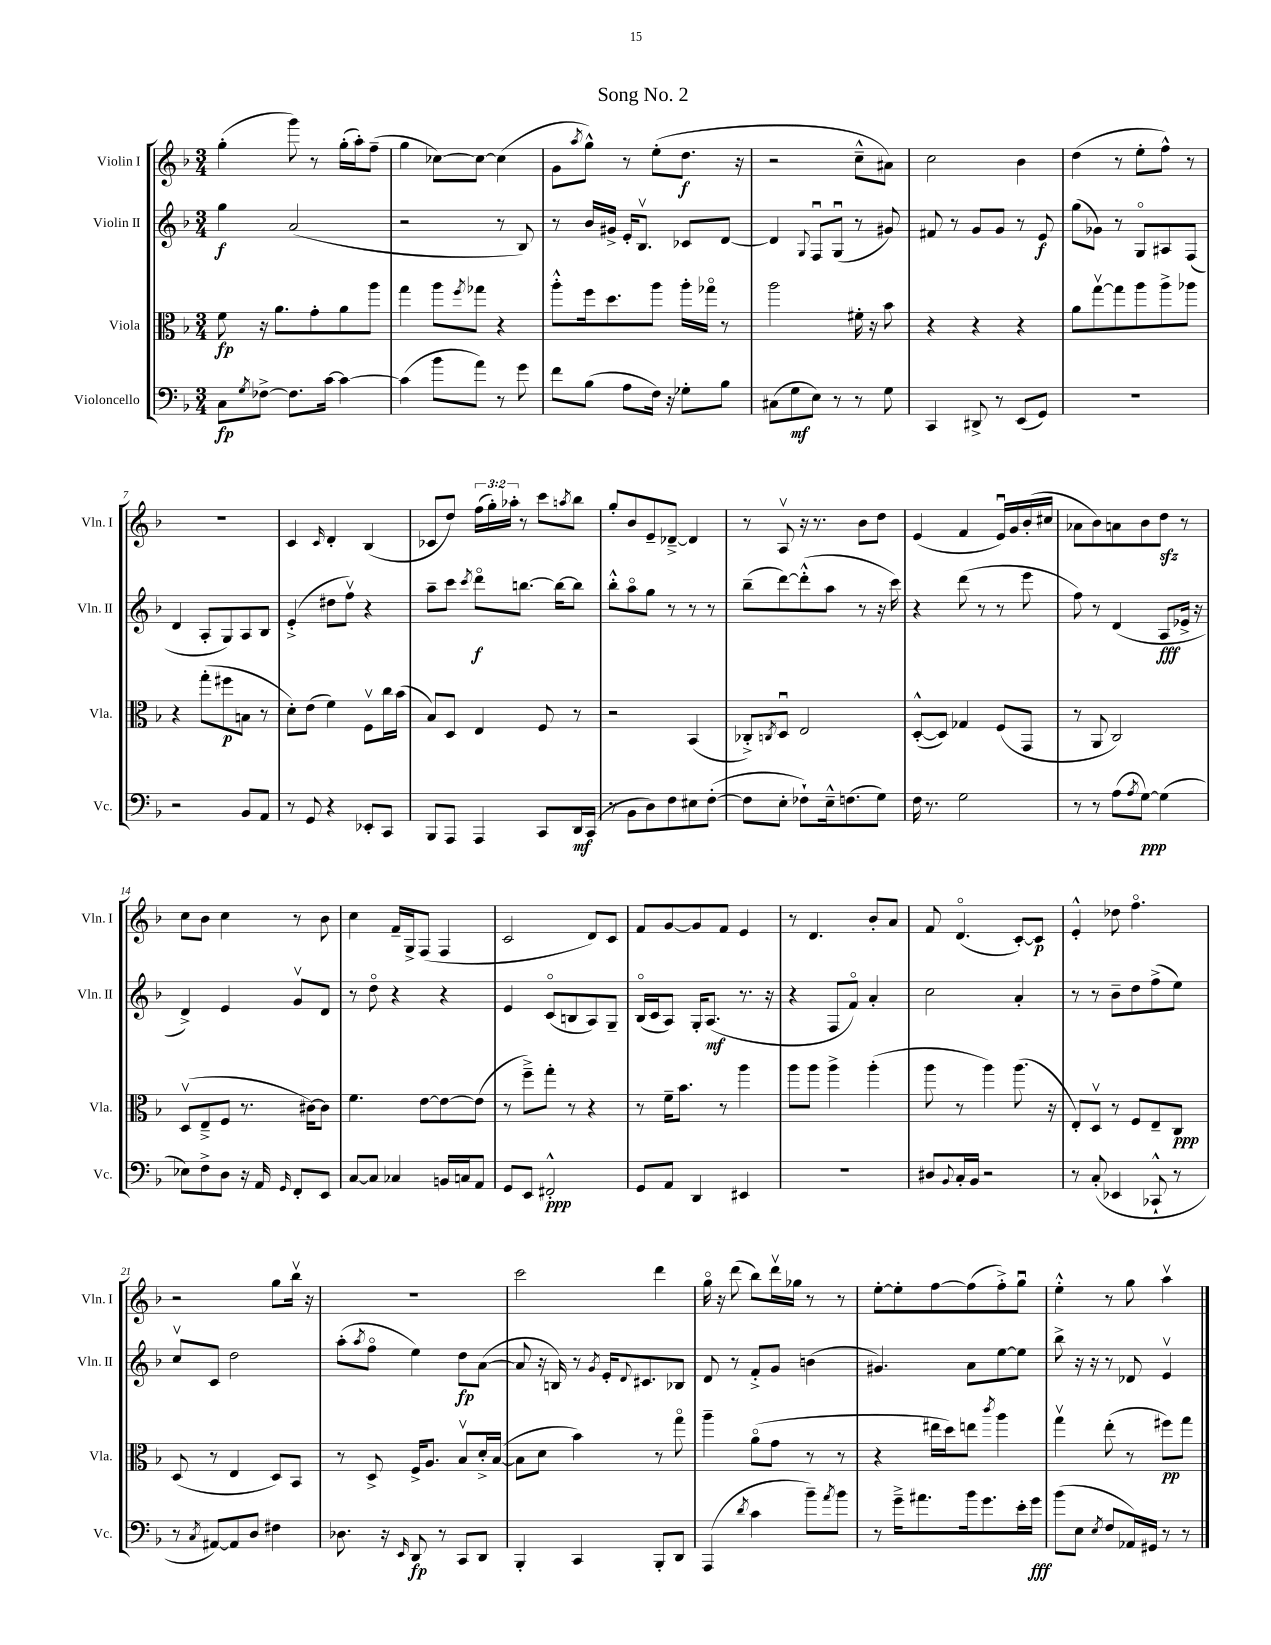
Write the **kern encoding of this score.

**kern	**kern	**kern	**kern
*staff4	*staff3	*staff2	*staff1
*clefF4	*clefC3	*clefG2	*clefG2
*k[b-]	*k[b-]	*k[b-]	*k[b-]
*M3/4	*M3/4	*M3/4	*M3/4
8C	8f	4gg	(4gg'
8qG	.	.	.
[8F-^	16r	.	.
.	8.a	.	.
8.F-]	.	(2a	8ggg)
.	8g'	.	8r
[16c	.	.	.
4c_	8a	.	(16gg'
.	.	.	16aa')
.	8aa	.	(8ff~
=	=	=	=
(4c]	4gg	2r	4gg
8b-	8aa	.	[8cc-)
.	8qff	.	.
8a)	8gg-	.	8cc-_
8r	4r	8r	(4cc-]
8g	.	8B-)	.
=	=	=	=
8f	8aa'^^	8r	8g
.	.	.	8qaa
(8B-	16ff	16b-	8gg^^)
.	8.dd	16g#^	.
8A	.	16e'	8r
.	.	8.B-v	.
16F)	8aa	.	(8ee'
16r	.	.	.
8G-'	16aa'	8c-	8.dd
.	16gg-o	.	.
8B-	8r	[8d	.
.	.	.	16r
=	=	=	=
(8C#	2aa	4d]	2r
8G	.	.	.
.	.	8qqG	.
8E)	.	8Fu	.
8r	.	(8Gu	.
8r	16f#'	8r	8cc~^^
.	16r	.	.
8G	8b-	8g#)	8a#)
=	=	=	=
4CC	4r	8f#	2cc
.	.	8r	.
8DD#^	4r	8g	.
8r	.	8g	.
(8EE	4r	8r	4b-
8GG)	.	8e	.
=	=	=	=
2.r	8a	(8gg	(4dd
.	[8ggv	8g-)	.
.	8gg]	8r	8r
.	8aa	8Go	8ee'
.	8aa^	8A#	8ff^^)
.	8aa-	(8F	8r
=	=	=	=
2r	4r	4d	2.r
.	(8gg'	8A'	.
.	8ff#	8G)	.
8BB-	8B	8A	.
8AA	8r	8B-	.
=	=	=	=
8r	8d')	(4e'^	4c
8GG	(8e	.	.
.	.	.	16qqc
4r	4f)	8dd#	4d'
.	.	8ffv)	.
8EE-'	8Fv	4r	(4B-
8CC	16cc	.	.
.	(16b-	.	.
=	=	=	=
8BBB-	8B-)	8aa~	8c-
8AAA	8D	8ccc	8dd)
.	.	8qccc	.
4AAA	4E	8dddo	(24ff
.	.	.	24gg')
.	.	.	24aa-'
.	.	[8.bb	8r
8CC	8F	.	8ccc
.	.	16bb_	.
.	.	.	8qaa
16DD	8r	8bb]	8bb-
(16CC	.	.	.
=	=	=	=
8r	2r	8bb-'^^	8gg'
8BB-	.	8aao	8b-
8D)	.	8gg	8e~
8F	.	8r	[8d-~^
8E#	(4BB-	8r	4d-]
([8F'	.	8r	.
=	=	=	=
8F]	8C-'^)	(8bb-~	8r
.	8qC	.	.
8E'	8Du	[8ddd)	8Av
8F-`)	2E	(8ddd'^^]	16r
.	.	.	8.r
16E~^^	.	8aa	.
(8.F	.	.	.
.	.	8r	8b-
8G)	.	16r	8dd
.	.	16ccc)	.
=	=	=	=
16F	([8D'^^	4r	(4e
8.r	.	.	.
.	8D])	.	.
2G	4G-	(8ddd	4f
.	.	8r	.
.	(8F	8r	16eu)
.	.	.	16g
.	8GG	8eee	(16b-'
.	.	.	16cc#
=	=	=	=
8r	8r	8ff)	8a-
8r	8AA	8r	8b-)
(8A	2C)	(4d	8a
8qA	.	.	.
[8G)	.	.	8b-
(4G]	.	8A	8dd
.	.	16e-^	8r
.	.	16r	.
=	=	=	=
8E-)	(8Dv	4d^)	8cc
8F^	8E~^	.	8b-
8D	8F	4e	4cc
16r	8.r	.	.
16AA	.	.	.
16qqGG	.	.	.
8FF'	.	8gv	8r
.	[16c#)	.	.
8EE	8c#]	8d	8b-
=	=	=	=
[8C	4.f	8r	4cc
8C]	.	8ddo	.
4C-	.	4r	16f~
.	.	.	16G^
.	[8e	.	(8F
16BB	8e_	4r	4F
16C	.	.	.
8AA	(8e]	.	.
=	=	=	=
8GG	8r	4e	2c
8EE	8ff~^)	.	.
2FF#'^^	8gg'	(8co	.
.	8r	8B	.
.	4r	8A)	8d)
.	.	8G~	8c
=	=	=	=
8GG	8r	(16B-o	8f
.	.	16c	.
8AA	16f~	8A)	[8g
.	8.b-	.	.
4DD	.	16G'	8g]
.	.	(8.A	.
.	8r	.	8f
4EE#	4aa	8.r	4e
.	.	16r	.
=	=	=	=
2.r	8aa	4r	8r
.	8aa	.	4.d
.	4aa^	8F	.
.	.	8fo)	.
.	(4aa'	4a'	8b-'
.	.	.	8a
=	=	=	=
8D#	8aa	2cc	8f
8qqBB-	.	.	.
16C'	8r	.	(4.do
16BB-	.	.	.
2r	4aa)	.	.
.	(8.aa	4a'	[8c')
.	.	.	8c]
.	16r	.	.
=	=	=	=
8r	8E')	8r	4e'^^
(8C'	8Dv	8r	.
4EE-	8r	8b-~	8dd-
.	8F	8dd	4.ffo
8CC-`^^	8E~	(8ff^	.
8r	8C	8ee)	.
=	=	=	=
8r	(8D	8ccv	2r
8qC	.	.	.
[8AA#)	8r	8c	.
8AA#]	4E	2dd	.
8D	.	.	.
4F#	8D)	.	8gg
.	8BB-	.	16bb-v
.	.	.	16r
=	=	=	=
8.D-	8r	(8aa'	2.r
.	.	8qaa	.
.	8D^	8ffo	.
16r	.	.	.
16qqEE	.	.	.
8DD	16F^	4ee)	.
.	8.A	.	.
8r	.	.	.
8CC	8B-v	8dd	.
8DD	16d'^	([8a	.
.	([16B-	.	.
=	=	=	=
4BBB-'	8B-]	8a]	2ccc
.	8d	16r	.
.	.	16B)	.
4CC	4b-)	8r	.
.	.	8qg	.
.	.	16e'	.
.	.	8qqd	.
.	.	8.c#	.
8BBB-'	8r	.	4ddd
8DD	8ggo	8B-	.
=	=	=	=
(4AAA	4aa~	8d	16ggo
.	.	.	16r
.	.	8r	(8ddd
8qd	.	.	.
4c	(8ao	8f'^	8bb-)
.	8g	8g	16dddv
.	.	.	16gg-
8b-~)	8r	(4b	8r
8qa	.	.	.
8b-	8r	.	8r
=	=	=	=
8r	4r	4.g#)	[8ee'
16g~^	.	.	8ee']
8.a#	.	.	.
.	16ee#	.	[8ff
.	16dd)	.	.
16b-	8ee	8a	(8ff]
8.g	.	.	.
.	8qccc	.	.
.	4aa	[8ee	8ff'^)
16e'	.	8ee]	8ggu
16g	.	.	.
=	=	=	=
(8b-	4ggv	8bb-^	4ee'^^
8E	.	16r	.
.	.	16r	.
8qE	.	.	.
8F	(8ee'	8r	8r
16AA-)	8r	8d-	8gg
16GG#	.	.	.
8r	8ff#)	4ev	4aav
8r	8gg	.	.
==	==	==	==
*-	*-	*-	*-
